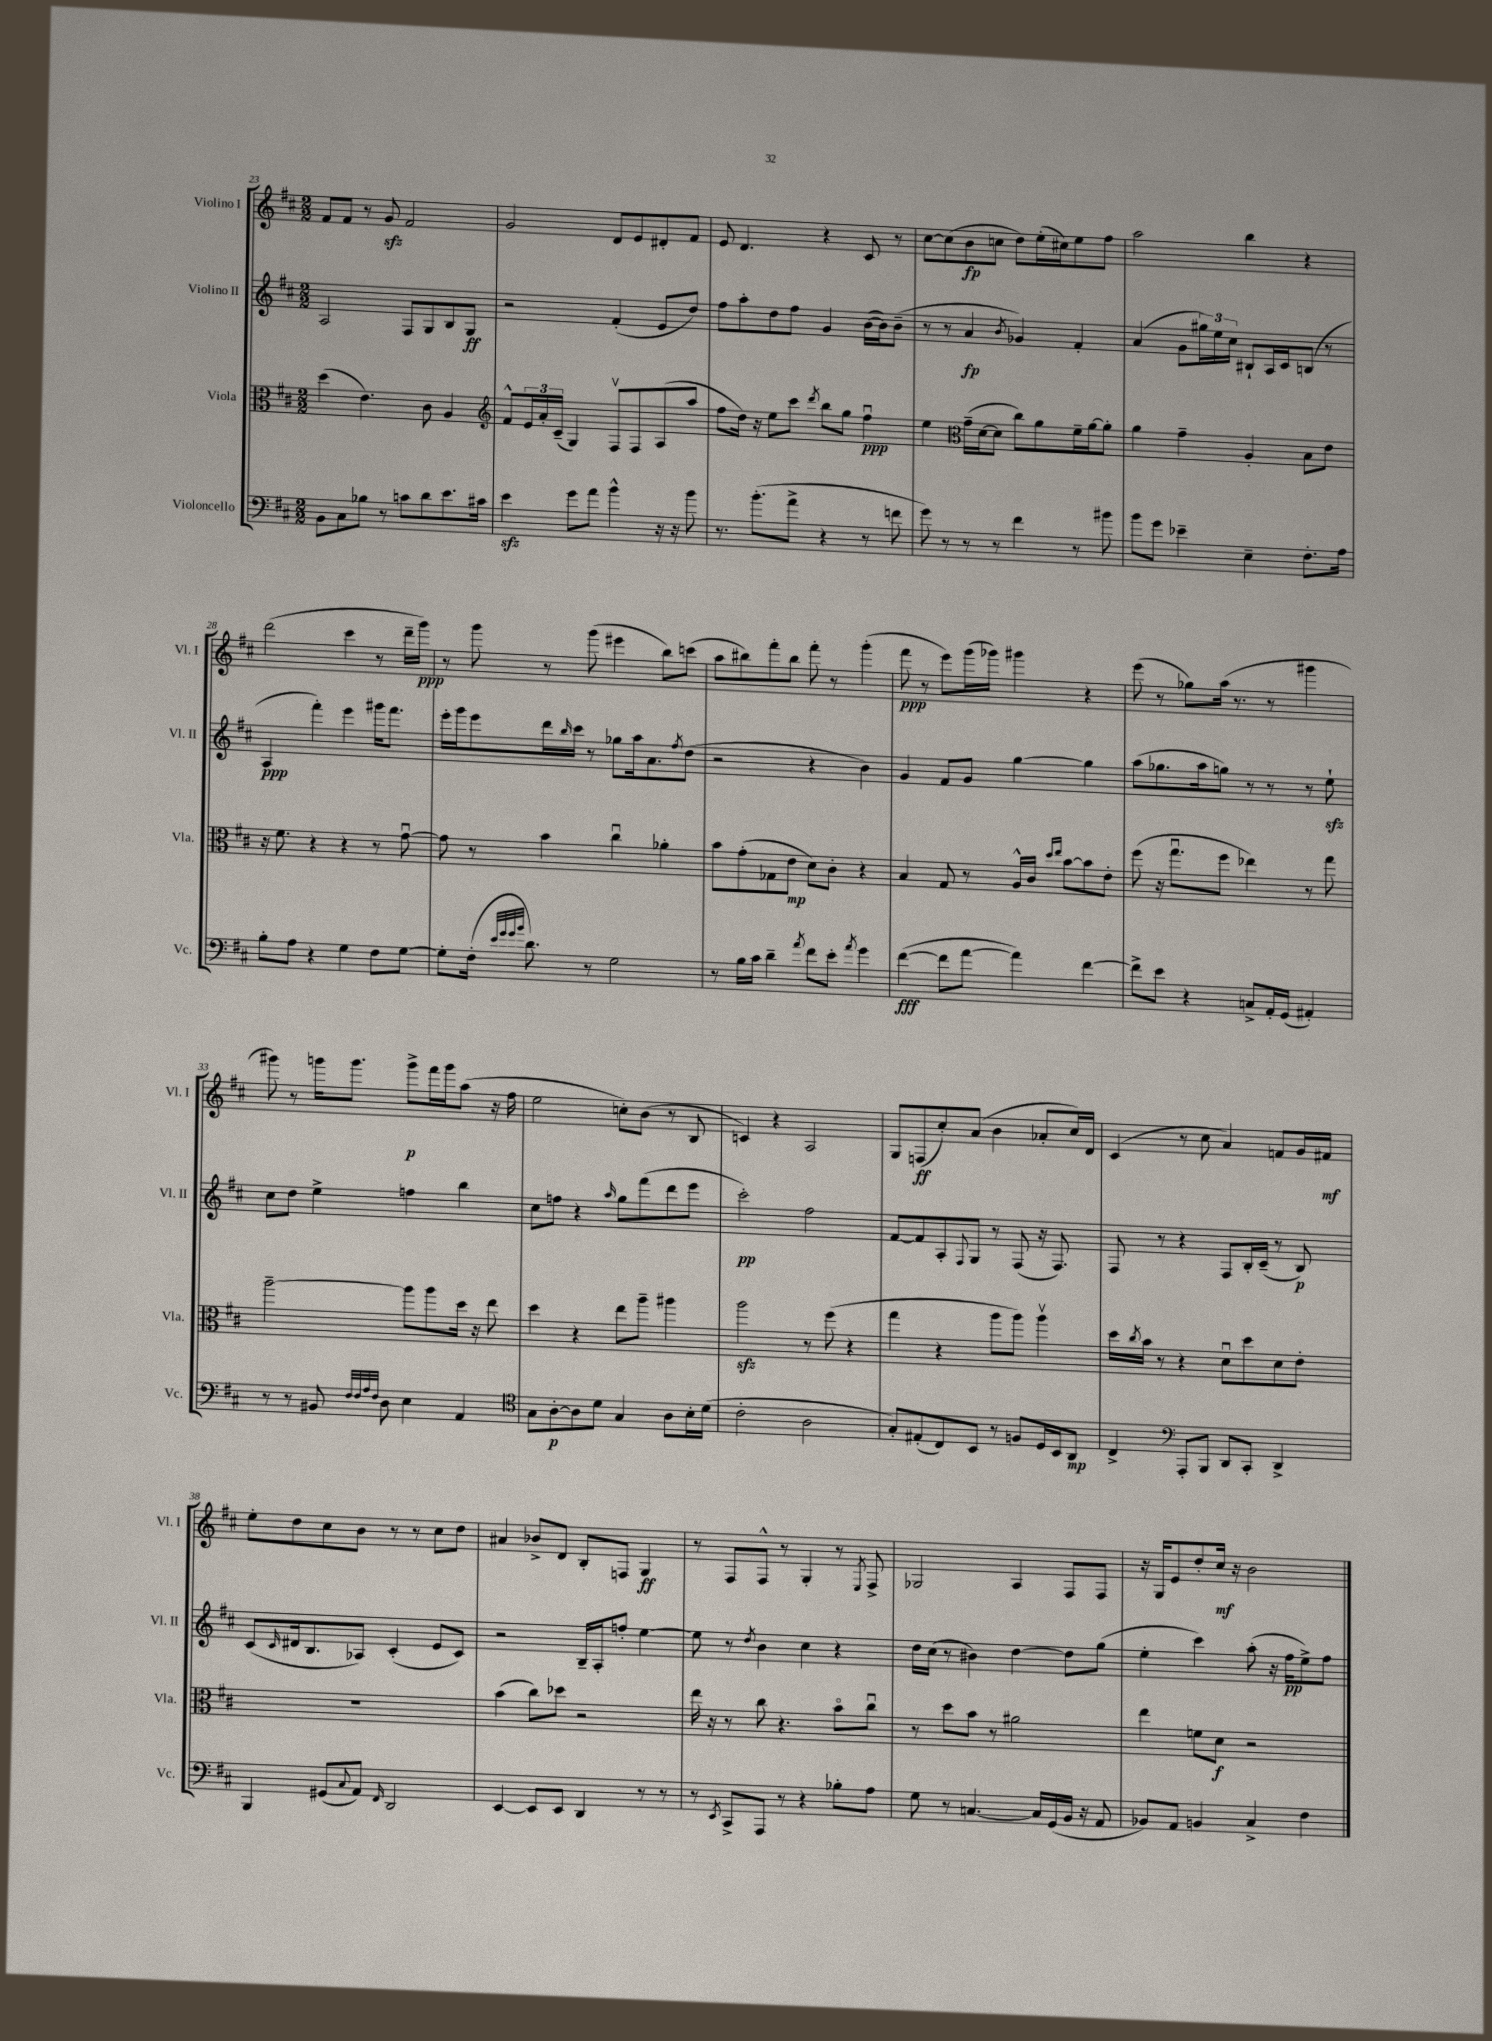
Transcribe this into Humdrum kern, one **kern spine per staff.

**kern	**dynam	**kern	**dynam	**kern	**dynam	**kern	**dynam
*part4	*part4	*part3	*part3	*part2	*part2	*part1	*part1
*staff4	*staff4	*staff3	*staff3	*staff2	*staff2	*staff1	*staff1
*I"Violoncello	*	*I"Viola	*	*I"Violino II	*	*I"Violino I	*
*I'Vc.	*	*I'Vla.	*	*I'Vl. II	*	*I'Vl. I	*
*clefF4	*	*clefC3	*	*clefG2	*	*clefG2	*
*k[f#c#]	*	*k[f#c#]	*	*k[f#c#]	*	*k[f#c#]	*
*M2/2	*	*M2/2	*	*M2/2	*	*M2/2	*
=23	=23	=23	=23	=23	=23	=23	=23
8BB\L	.	(4dd\	.	2A/	.	8f#/L	.
8C#\	.	.	.	.	.	8f#/J	.
8B-X\J	.	4.e\)	.	.	.	8r	.
8r	.	.	.	.	.	8gzz/	.
8cn\L	.	.	.	8F#/L	.	2f#/	.
8d\	.	8c#\	.	8G/	.	.	.
8.e\	.	4A/	.	8B/	.	.	.
.	.	.	.	8G/J	ff	.	.
16c#X\Jk	.	.	.	.	.	.	.
=24	=24	=24	=24	=24	=24	=24	=24
*	*	*clefG2	*	*	*	*	*
4ezz\	.	8f#^^/L	.	2r	.	2g/	.
.	.	24e/L	.	.	.	.	.
.	.	24a'/	.	.	.	.	.
.	.	(24c#~/JJ	.	.	.	.	.
8g\L	.	4G/)	.	.	.	.	.
8a\J	.	.	.	.	.	.	.
4b^^\	.	8F#v/L	.	(4f#'/	.	8d/L	.
.	.	8F#/	.	.	.	8e/	.
16r	.	(8A/	.	8e/L	.	8d#X'/	.
16r	.	.	.	.	.	.	.
8b\	.	8aa/J	.	8dd/J)	.	8f#/J	.
=25	=25	=25	=25	=25	=25	=25	=25
8.r	.	8ff#\L	.	8ff#\L	.	8e/	.
.	.	16dd\Jk)	.	8aa'\	.	4.d/	.
(8.b'\L	.	16r	.	.	.	.	.
.	.	8ee\L	.	8dd\	.	.	.
8a^\J	.	8ccc#\J	.	8ff#\J	.	.	.
.	.	8qddd/	.	.	.	.	.
4r	.	8bb\L	.	4g/	.	4r	.
.	.	8gg\J	.	.	.	.	.
8r	.	4ff#u\	ppp	([16b\LL	.	8c#/	.
.	.	.	.	16b\J])	.	.	.
8fn\	.	.	.	(8b~\J	.	8r	.
=26	=26	=26	=26	=26	=26	=26	=26
8g\)	.	4ee\	.	8r	.	[8cc#\L	.
8r	.	.	.	8r	.	(8cc#\]	.
*	*	*clefC3	*	*	*	*	*
8r	.	(16g~\LL	.	4a/	fp	8b\	fp
.	.	[16d\J	.	.	.	.	.
8r	.	8d\J]	.	.	.	8ccn\J	.
.	.	.	.	8qb/	.	.	.
4f#\	.	8cc#\L)	.	4g-X/)	.	8dd\L)	.
.	.	8a\	.	.	.	(16ee'\L	.
.	.	.	.	.	.	16cc#X\J)	.
8r	.	16f#~\L	.	4f#'/	.	8ee\	.
.	.	[16a\J	.	.	.	.	.
8b#X\	.	8a'\J]	.	.	.	8ff#\J	.
=27	=27	=27	=27	=27	=27	=27	=27
8b\L	.	4a\	.	(4a/	.	2aa\	.
8g\J	.	.	.	.	.	.	.
4e-X~\	.	4g~\	.	8g\L	.	.	.
.	.	.	.	24gg#X\L)	.	.	.
.	.	.	.	24ee\	.	.	.
.	.	.	.	24cc#\JJ	.	.	.
4E~\	.	4A'/	.	8B#X`/L	.	4bb\	.
.	.	.	.	16A/L	.	.	.
.	.	.	.	16c#/J	.	.	.
8.F#'\L	.	8B\L	.	(8Bn/J	.	4r	.
.	.	8e\J	.	8r	.	.	.
16A\Jk	.	.	.	.	.	.	.
!!LO:LB:g=z
=28	=28	=28	=28	=28	=28	=28	=28
8B'\L	.	16r	.	4A/	ppp	(2ddd\	.
.	.	8.f#\	.	.	.	.	.
8A\J	.	.	.	.	.	.	.
4r	.	4r	.	4fff#'\)	.	.	.
4G\	.	4r	.	4eee\	.	4ccc#\	.
8F#\L	.	8r	.	16ggg#X\KL	.	8r	.
.	.	.	.	8.fff#\J	.	.	.
[8G\J	.	[8gu\	.	.	.	16ddd~\LL	.
.	.	.	.	.	.	16ggg\JJ)	ppp
=29	=29	=29	=29	=29	=29	=29	=29
8G'\L]	.	8g\]	.	16eee'\LL	.	8r	.
.	.	.	.	16ggg\J	.	.	.
(16F#'\Jk	.	8r	.	8eee\	.	8ggg\	.
32qqe/LLL	.	.	.	.	.	.	.
32qqg/	.	.	.	.	.	.	.
32qqg/	.	.	.	.	.	.	.
32qqb/JJJ	.	.	.	.	.	.	.
8.d\)	.	.	.	.	.	.	.
.	.	4b\	.	16ddd\L	.	8r	.
.	.	.	.	16qqbb/	.	.	.
.	.	.	.	16ccc#\JJ	.	.	.
8r	.	.	.	8r	.	(8ggg\	.
2G\	.	4cc#u\	.	8gg-X\L	.	4eee#X\	.
.	.	.	.	16aa\k	.	.	.
.	.	.	.	8.a\	.	.	.
.	.	4a-X'\	.	.	.	8bb\L)	.
.	.	.	.	8qff#/	.	.	.
.	.	.	.	(8dd\J	.	(8cccn\J	.
=30	=30	=30	=30	=30	=30	=30	=30
8r	.	8b\L	.	2r	.	8aa\L	.
16B\LL	.	(8g'\	.	.	.	8bb#X\)	.
16c#\JJ	.	.	.	.	.	.	.
4d~\	.	8G-X\	.	.	.	8fff#'\	.
.	.	8e\J	mp	.	.	8bb#\J	.
8qa/	.	.	.	.	.	.	.
8f#\L	.	8d\L)	.	4r	.	8fff#'\	.
8e'\J	.	8c#'\J	.	.	.	8r	.
8qa/	.	.	.	.	.	.	.
4g\	.	4r	.	4b\)	.	(4ggg'\	.
=31	=31	=31	=31	=31	=31	=31	=31
([4f#\	fff	4B/	.	4g/	.	8fff#\	ppp
.	.	.	.	.	.	8r	.
8f#\L]	.	8G/	.	8f#/L	.	8eee\L)	.
[8a\J	.	8r	.	8g/J	.	(16ggg\L	.
.	.	.	.	.	.	16ggg-X\JJ)	.
4a\])	.	16A^^/LL	.	[4gg\	.	4ggg#X\	.
.	.	16c#/JJ	.	.	.	.	.
.	.	16qqdd/LL	.	.	.	.	.
.	.	16qqee/JJ	.	.	.	.	.
.	.	[8b\L	.	.	.	.	.
[4f#\	.	8b\]	.	4gg\]	.	4r	.
.	.	8e'\J	.	.	.	.	.
=32	=32	=32	=32	=32	=32	=32	=32
8f#^\L]	.	(8ff#\	.	(8aa\L	.	(8eee\	.
8e\J	.	16r	.	8.gg-X\	.	8r	.
.	.	8.ggu\L	.	.	.	.	.
4r	.	.	.	.	.	8gg-X\L)	.
.	.	.	.	16aa\k	.	.	.
.	.	8ff#\J	.	8ggn\J)	.	(16aa\Jk	.
.	.	.	.	.	.	8.r	.
8Cn^/L	.	4ee-X\)	.	8r	.	.	.
16AA'/L	.	.	.	8r	.	8r	.
(16GG/JJ	.	.	.	.	.	.	.
4AA#X'/)	.	8r	.	8r	.	4ggg#X\	.
.	.	8gg\	.	8eezz`\	.	.	.
!!LO:LB:g=z
=33	=33	=33	=33	=33	=33	=33	=33
8r	.	[2aa~\	.	8cc#\L	.	8ggg#X\)	.
8r	.	.	.	8dd\J	.	8r	.
8BB#X/	.	.	.	4ee^\	.	16gggn\KL	.
.	.	.	.	.	.	8.ggg\J	.
32qqF#/LLL	.	.	.	.	.	.	.
32qqF#/	.	.	.	.	.	.	.
32qqA/	.	.	.	.	.	.	.
32qqF#/JJJ	.	.	.	.	.	.	.
8D\	.	.	.	.	.	.	.
4E\	.	8aa\L]	.	4ffn\	.	8ggg^\L	p
.	.	8aa\	.	.	.	16fff#\L	.
.	.	.	.	.	.	16ggg\J	.
4AA/	.	16dd\Jk	.	4bb\	.	(8aa\J	.
.	.	16r	.	.	.	.	.
.	.	8ee\	.	.	.	16r	.
.	.	.	.	.	.	16ff#\	.
=34	=34	=34	=34	=34	=34	=34	=34
*clefC4	*	*	*	*	*	*	*
8G\L	.	4dd\	.	8cc#\L	.	2ee\	.
[8A'\	p	.	.	8ffn\J	.	.	.
8A\]	.	4r	.	4r	.	.	.
8d\J	.	.	.	.	.	.	.
.	.	.	.	16qqaa/	.	.	.
4G/	.	8ee\L	.	8gg\L	.	8ccn'\L)	.
.	.	8aa~\J	.	(8fff#\	.	(8b\J	.
8A\L	.	4aa#X\	.	8ddd\	.	8r	.
16B'\L	.	.	.	8eee\J	.	8B/	.
(16d\JJ	.	.	.	.	.	.	.
=35	=35	=35	=35	=35	=35	=35	=35
2c#'\	.	2aazz\	.	2ccc#'\)	pp	4cn/)	.
.	.	.	.	.	.	4r	.
2A\	.	8r	.	2ff#\	.	2A/	.
.	.	(8ff#\	.	.	.	.	.
.	.	4r	.	.	.	.	.
=36	=36	=36	=36	=36	=36	=36	=36
8G'/L)	.	4gg\	.	[8f#/L	.	8G/L	.
(8E#X'/	.	.	.	8f#/]	.	(8Fn/	ff
8C#/)	.	4r	.	8A'/	.	8cc#'/)	.
.	.	.	.	8qqF#/	.	.	.
8BB/J	.	.	.	8G/J	.	(8a/J	.
8r	.	8aa\L	.	8r	.	4b\	.
8Fn/L	.	8aa\J)	.	(8F#/	.	.	.
16D/L	.	4aav\	.	16r	.	8a-X'/L	.
16BB/J	.	.	.	8.F#/)	.	.	.
8AA/J	mp	.	.	.	.	16cc#/L)	.
.	.	.	.	.	.	16d/JJ	.
=37	=37	=37	=37	=37	=37	=37	=37
4C#^/	.	16dd\LL	.	8F#/	.	(4c#/	.
.	.	8qcc#/	.	.	.	.	.
.	.	16b\JJ	.	.	.	.	.
.	.	8r	.	8r	.	.	.
*clefF4	*	*	*	*	*	*	*
8AAA'/L	.	4r	.	4r	.	8r	.
8BBB/J	.	.	.	.	.	8cc#\	.
8DD/L	.	8du\L	.	8F#/L	.	4a/)	.
8CC#'/J	.	8dd\	.	16B'/L	.	.	.
.	.	.	.	(16c#~/JJ	.	.	.
4DD^/	.	8d\	.	8r	.	8fn/L	.
.	.	8e'\J	.	8B/)	p	16g/L	.
.	.	.	.	.	.	16f#X/JJ	mf
!!LO:LB:g=z
=38	=38	=38	=38	=38	=38	=38	=38
4BBB/	.	1r	.	(8c#/L	.	8ee'\L	.
.	.	.	.	16qqc#/	.	.	.
.	.	.	.	16d#X/k	.	8dd\	.
.	.	.	.	8.B/	.	.	.
(8GG#X/L	.	.	.	.	.	8cc#\	.
8qqC#/	.	.	.	.	.	.	.
8AA/J)	.	.	.	8A-X/J)	.	8b\J	.
16qqFF#/	.	.	.	.	.	.	.
2DD/	.	.	.	(4c#'/	.	8r	.
.	.	.	.	.	.	8r	.
.	.	.	.	8e/L	.	8cc#\L	.
.	.	.	.	8c#/J)	.	8dd\J	.
=39	=39	=39	=39	=39	=39	=39	=39
[4EE/	.	(4b\	.	2r	.	4a#X/	.
8EE/L]	.	8cc#\L)	.	.	.	8b-X^/L	.
8EE/J	.	8dd-X\J	.	.	.	8d/J	.
4DD/	.	2r	.	16B~/LL	.	8B'/L	.
.	.	.	.	16A'/J	.	.	.
.	.	.	.	8ffn'/J	.	8Fn/J	.
8r	.	.	.	[4ee\	.	4G/	ff
8r	.	.	.	.	.	.	.
=40	=40	=40	=40	=40	=40	=40	=40
8r	.	16ee\	.	8ee\]	.	8r	.
.	.	16r	.	.	.	.	.
8qEE/	.	.	.	.	.	.	.
8CC#^/L	.	8r	.	8r	.	8F#/L	.
.	.	.	.	8qdd/	.	.	.
8AAA/J	.	8cc#\	.	4b\	.	8F#^^/J	.
8r	.	4.r	.	.	.	8r	.
4r	.	.	.	4cc#\	.	4G'/	.
8B-X'\L	.	8b\L	.	4r	.	8r	.
.	.	.	.	.	.	8qE/	.
8A\J	.	8cc#u\J	.	.	.	8F#^/	.
=41	=41	=41	=41	=41	=41	=41	=41
8G\	.	8r	.	16dd\LL	.	2G-X/	.
.	.	.	.	(16cc#\JJ	.	.	.
8r	.	8dd\L	.	8r	.	.	.
[4.Cn/	.	8b\J	.	4b#X\)	.	.	.
.	.	8r	.	.	.	.	.
.	.	2a#X\	.	[4dd\	.	4A/	.
16C/LL]	.	.	.	.	.	.	.
(16GG/	.	.	.	.	.	.	.
16BB/JJ	.	.	.	8dd\L]	.	8F#/L	.
16r	.	.	.	.	.	.	.
8AA/	.	.	.	(8gg\J	.	8F#/J	.
=42	=42	=42	=42	=42	=42	=42	=42
8BB-X/L)	.	4ee\	.	4ee'\	.	16r	.
.	.	.	.	.	.	16G/KL	.
8AA/J	.	.	.	.	.	8e/	.
4BBn/	.	8fn\L	.	4ccc#\)	.	8dd'/	.
.	.	8d\J	f	.	.	16cc#/Jk	mf
.	.	.	.	.	.	16r	.
4C#^/	.	2r	.	(8aa'\	.	2b\	.
.	.	.	.	16r	.	.	.
.	.	.	.	16ff#\KL	pp	.	.
4F#\	.	.	.	8ee^\)	.	.	.
.	.	.	.	8ff#\J	.	.	.
==	==	==	==	==	==	==	==
*-	*-	*-	*-	*-	*-	*-	*-
